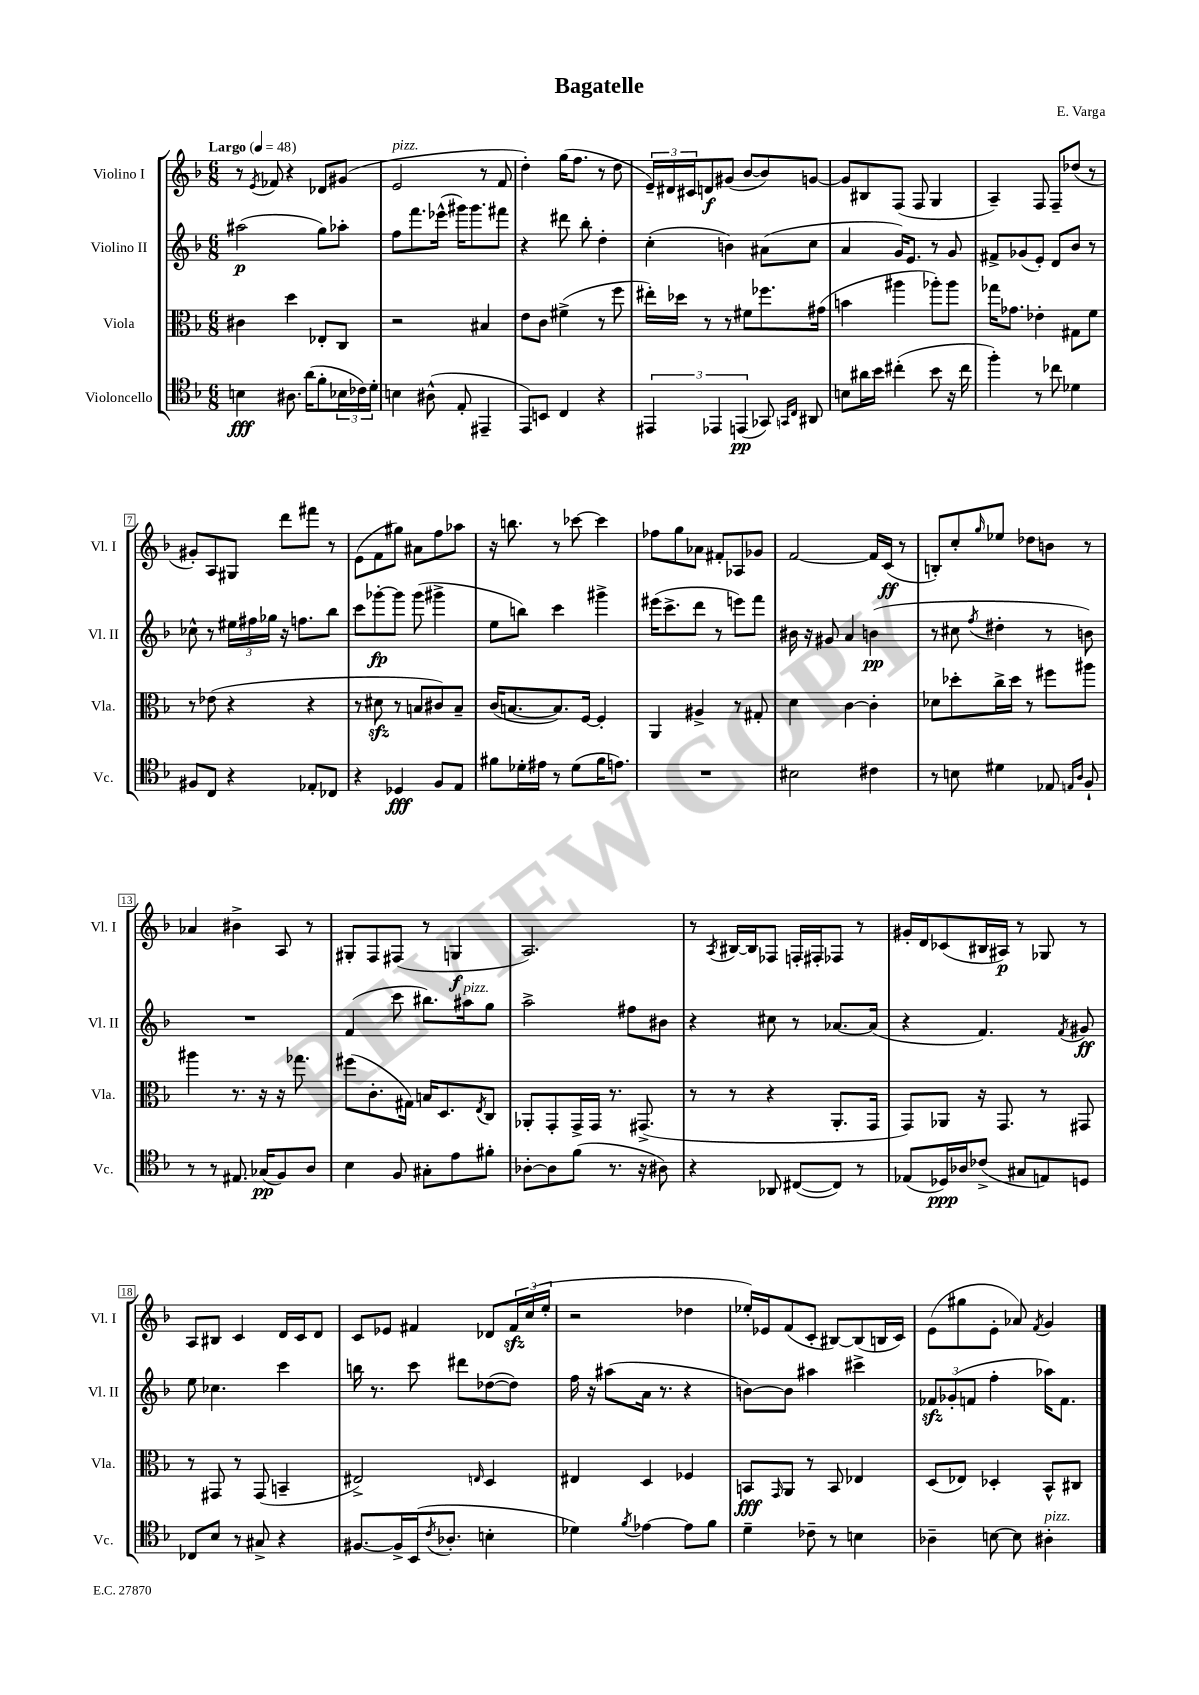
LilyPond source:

\header { title = "Bagatelle" composer = "E. Varga" }
<<
\new StaffGroup <<
\new Staff = "s0" \with { instrumentName = "Violino I" shortInstrumentName = "Vl. I" } {
    \clef treble \key f \major \numericTimeSignature \time 6/8 \tempo "Largo" 4 = 48
    r8 \acciaccatura { e'8 } fes'8 r4 des'8 gis'8( |
    e'2^\markup { \italic "pizz." } r8 f'8 |
    d''4-.) g''16( f''8. r8 d''8 |
    \tuplet 3/2 { e'16--) dis'16 cis'16 } d'8\f gis'8( bes'8~ bes'8) g'8~ |
    g'8 bis8 f8( f8 g4 |
    a4--) f8 f8-- des''8( r8 |
    gis'8-.) a8 gis8 d'''8 fis'''8 r8 |
    e'8( f'8 gis''8) ais'8 f''8 aes''8 |
    r16 b''8. r8 ces'''8~ ces'''4 |
    fes''8 g''8 aes'8 fis'8-. aes8 ges'8 |
    f'2~ f'16 c'16\ff( r8 |
    b8-.) c''8-. \grace { g''16 } ees''8 des''8 b'8 r8 |
    aes'4 bis'4-> a8 r8 |
    gis8-. f8 fis8( r8 g4\f |
    a2.) |
    r8 \acciaccatura { a8 } bis16~ bis16 fes8 f16-. fis16-. fes8 r8 |
    gis'16-. d'16 ces'8( bis16 ais16\p) r8 ges8 r8 |
    a8 bis8 c'4 d'16 c'16 d'8 |
    c'8 ees'8 fis'4 des'8 \tuplet 3/2 { fis'16\sfz c''16( e''16-. } |
    r2 des''4 |
    ees''16-.) ees'16 f'8( c'8-. bis8~) bis8( b16 c'16) |
    e'8( gis''8 e'8-. aes'8) \acciaccatura { f'8 } g'4 \bar "|." |
}
\new Staff = "s1" \with { instrumentName = "Violino II" shortInstrumentName = "Vl. II" } {
    \clef treble \key f \major \numericTimeSignature \time 6/8
    ais''2\p( g''8) aes''8-. |
    f''8 f'''8. ees'''16-^( gis'''16) gis'''8. fis'''8 |
    r4 dis'''8 bes''8-. d''4-. |
    c''4-.( b'4) ais'8( c''8 |
    a'4 g'16) e'8. r8 g'8 |
    fis'8-> ges'8( e'8-.) d'8 bes'8 r8 |
    ces''8-^ r8 \tuplet 3/2 { eis''16 fis''16 ges''16 } r16 f''8. bes''8 |
    c'''8 ges'''8~-.\fp ges'''8 ges'''8( gis'''4-> |
    e''8 b''8) c'''4 gis'''4-> |
    eis'''16( c'''8.-> d'''8 r8 e'''8) f'''8 |
    bis'16 r16 gis'8 a'4 b'4\pp( |
    r8 cis''8 \acciaccatura { f''8 } dis''4-. r8 b'8) |
    R2. |
    f'4( c'''8 bis''8.) ais''16^\markup { \italic "pizz." } g''8 |
    a''2-> fis''8 bis'8 |
    r4 cis''8 r8 aes'8.~ aes'16( |
    r4 f'4.) \acciaccatura { f'8 } gis'8\ff |
    e''8 ces''4. c'''4 |
    b''16 r8. c'''8 dis'''8 des''8~( des''8) |
    f''16 r16 ais''8( a'16 r8. r4 |
    b'8~) b'8 ais''4 cis'''4-> |
    \tuplet 3/2 { fes'8\sfz ges'8-.( f'8 } f''4-. aes''16) f'8. \bar "|." |
}
\new Staff = "s2" \with { instrumentName = "Viola" shortInstrumentName = "Vla." } {
    \clef alto \key f \major \numericTimeSignature \time 6/8
    cis'4 d''4 ees8-. c8 |
    r2 bis4 |
    e'8 c'8 fis'4->( r8 f''8 |
    eis''16-.) des''16 r8 r8 fis'8 fes''8. gis'16( |
    b'4 ais''4 aes''8-.) aes''8 |
    ges''16 ges'8. ees'4-. gis8 f'8 |
    r8 ees'8( r4 r4 |
    r8 dis'8\sfz r8 b8 cis'8) b8-- |
    c'16( b8.~ b8.) f16~ f4-. |
    a,4 ais4-> r8 gis8-. |
    d'4 c'4~ c'4-. |
    des'8 des''8-. c''16-> des''16 r8 fis''8 ais''8 |
    ais''4 r8. r16 r16 ges''8. |
    fis''8( c'8.-. gis16) b16 d8. \acciaccatura { e8 } c8 |
    aes,8-. g,8-. g,16-> g,16 r8. gis,8.->( |
    r8 r8 r4 a,8.-. g,16 |
    g,8) aes,8 r16 g,8. r8 gis,8 |
    r8 gis,8 r8 gis,8( b,4-- |
    eis2->) \grace { e16 } d4 |
    eis4 d4 fes4 |
    b,8\fff \grace { g,16 } a,8 r8 b,8 ees4 |
    d8( ees8) des4-. bes,8-^ cis8 \bar "|." |
}
\new Staff = "s3" \with { instrumentName = "Violoncello" shortInstrumentName = "Vc." } {
    \clef tenor \key f \major \numericTimeSignature \time 6/8
    b4\fff ais8. a'16( f'8-. \tuplet 3/2 { bes16 ces'16) d'16-. } |
    b4 ais8-^( e8-. eis,4-- |
    e,8) b,8 c4 r4 |
    \tuplet 3/2 { eis,4 ees,4 e,4\pp( } ges,8) \grace { g,16 c16 } ais,8 |
    b8 ais'16 bes'16 cis''4-.( bes'8 r16 cis''16 |
    f''4-.) r8 ces''8 des'4 |
    fis8 c8 r4 ees8-. ces8 |
    r4 des4\fff f8 e8 |
    fis'8 des'16-. eis'16 r8 des'8( fis'16 e'8.) |
    R2. |
    bis2 cis'4 |
    r8 b8 dis'4 ees8 \grace { e16 a16 } f8-! |
    r8 r8 eis8. ges16\pp( f8) a8 |
    bes4 f8 gis8-. e'8 fis'8-. |
    aes8~-. aes8 f'8( r8. r16 ais8) |
    r4 aes,8 cis8~( cis8) r8 |
    ees8( des16\ppp) aes16 ces'8->( gis8 e8) d8 |
    ces8 bes8 r8 gis8-> r4 |
    fis8.~ fis16-> bes,16( \acciaccatura { c'8 } aes8.-. b4-. |
    des'4) \acciaccatura { f'8 } ees'4~ ees'8 f'8 |
    d'4-- ces'8-- r8 b4 |
    aes4-- b8~ b8 ais4-.^\markup { \italic "pizz." } \bar "|." |
}
>>
>>
\layout { \context { \Score \override BarNumber.stencil = #(make-stencil-boxer 0.1 0.3 ly:text-interface::print) } }
